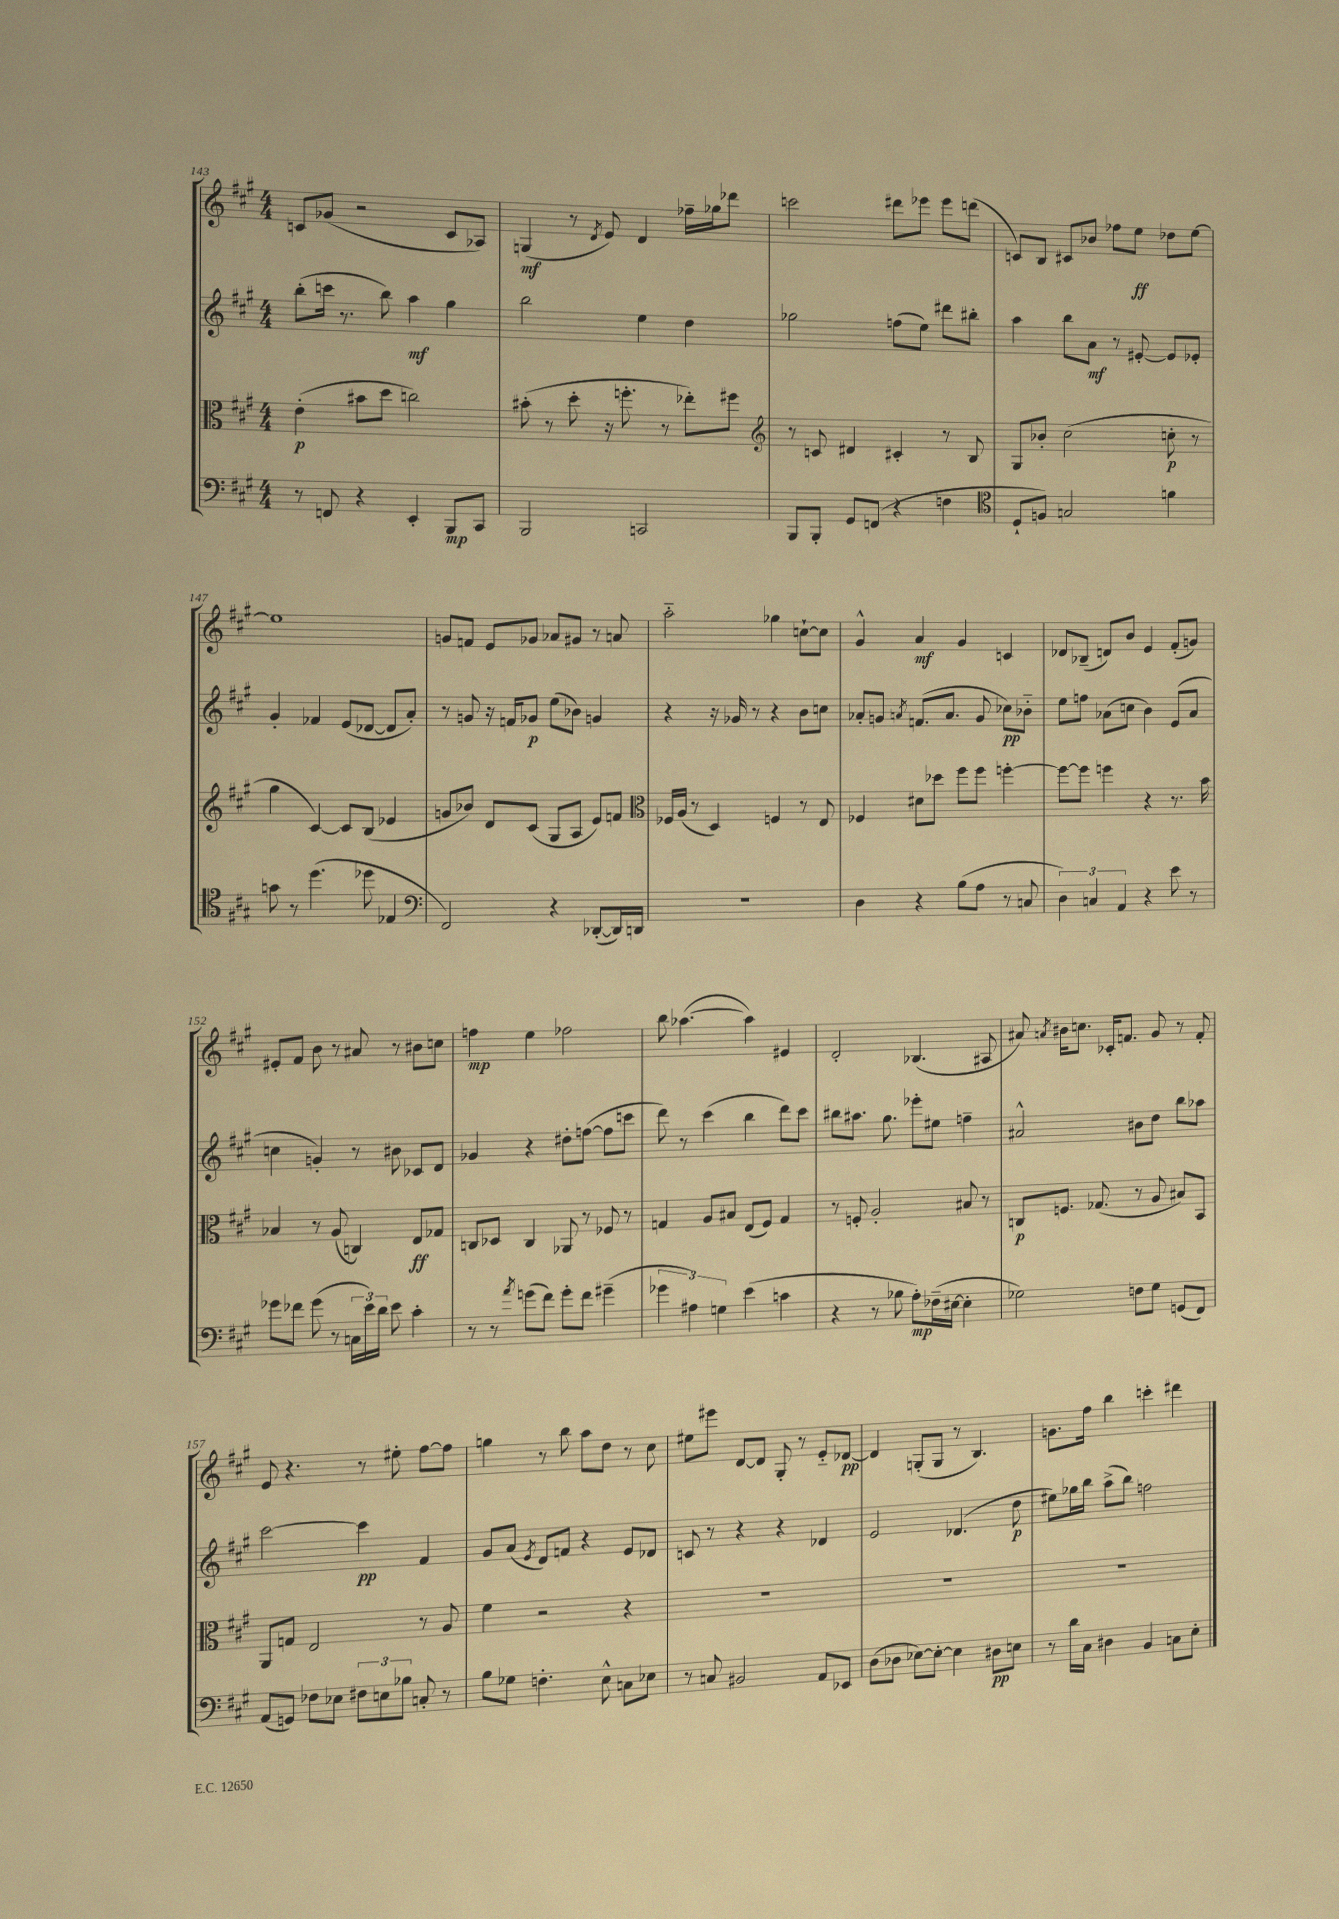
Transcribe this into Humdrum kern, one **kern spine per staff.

**kern	**dynam	**kern	**dynam	**kern	**dynam	**kern	**dynam
*part4	*part4	*part3	*part3	*part2	*part2	*part1	*part1
*staff4	*staff4	*staff3	*staff3	*staff2	*staff2	*staff1	*staff1
*clefF4	*	*clefC3	*	*clefG2	*	*clefG2	*
*k[f#c#g#]	*	*k[f#c#g#]	*	*k[f#c#g#]	*	*k[f#c#g#]	*
*M4/4	*	*M4/4	*	*M4/4	*	*M4/4	*
=143	=143	=143	=143	=143	=143	=143	=143
8r	.	(4e'\	p	(8bb'\L	.	8cn/L	.
8FFn/	.	.	.	16cccn\Jk	.	(8g-X/J	.
.	.	.	.	8.r	.	.	.
4r	.	8b#X\L	.	.	.	2r	.
.	.	8dd\J	.	8bb\)	.	.	.
4EE'/	.	2ccn\)	.	4aa\	mf	.	.
8BBB/L	mp	.	.	4gg#\	.	8c/L	.
8CC#/J	.	.	.	.	.	8A-X/J)	.
=144	=144	=144	=144	=144	=144	=144	=144
2BBB/	.	(8b#X'\	.	2bb\	.	(4Gn/	mf
.	.	8r	.	.	.	.	.
.	.	8dd'\	.	.	.	8r	.
.	.	.	.	.	.	8qd/	.
.	.	16r	.	.	.	8e/)	.
.	.	8.ffn'\	.	.	.	.	.
2CCn/	.	.	.	4ee\	.	4d/	.
.	.	8r	.	.	.	.	.
.	.	8ee-X'\L)	.	4dd\	.	16ff-X~\LL	.
.	.	.	.	.	.	16gg-X\J	.
.	.	8ff#X\J	.	.	.	8ddd-X\J	.
=145	=145	=145	=145	=145	=145	=145	=145
*	*	*clefG2	*	*	*	*	*
8BBB/L	.	8r	.	2gg-X\	.	2cccn\	.
8BBB'/J	.	8cn/	.	.	.	.	.
8GG#/L	.	4d#X/	.	.	.	.	.
(8FFn/J	.	.	.	.	.	.	.
4r	.	4c#X'/	.	(8ffn\L	.	8ddd#X\L	.
.	.	.	.	8ee\J)	.	8eee-X\J	.
4Fn\	.	8r	.	8ddd#X\L	.	8eee-\L	.
.	.	8B/	.	8bb#X'\J	.	(8dddn\J	.
=146	=146	=146	=146	=146	=146	=146	=146
*clefC4	*	*	*	*	*	*	*
8D`/L	.	8G#/L	.	4aa\	.	8cn/L)	.
8Fn/J)	.	8b-X'/J	.	.	.	8B/J	.
2Gn/	.	(2cc#\	.	8bb\L	.	8c#X/L	.
.	.	.	.	8a\J	mf	8b-X/J	.
.	.	.	.	8r	.	8ff-X\L	.
.	.	.	.	[8e#X'/	.	8ee\J	ff
4fn\	.	8ccn'\	p	8e#/L]	.	8dd-X\L	.
.	.	8r	.	8e-X'/J	.	[8ee\J	.
!!LO:LB:g=z
=147	=147	=147	=147	=147	=147	=147	=147
8gn\	.	4gg#\	.	4g#'/	.	1ee]	.
8r	.	.	.	.	.	.	.
(4.dd\	.	[4c#/)	.	4f-X/	.	.	.
.	.	8c#/L]	.	(8e/L	.	.	.
8dd-X\	.	(8B/J	.	[8d-X/J	.	.	.
4E-X/	.	4e-X/	.	8d-/L]	.	.	.
.	.	.	.	8a'/J)	.	.	.
=148	=148	=148	=148	=148	=148	=148	=148
*clefF4	*	*	*	*	*	*	*
2FF#/)	.	8gn/L	.	8r	.	8gn/L	.
.	.	8b-X/J)	.	8gn/	.	8fn/J	.
.	.	8d/L	.	16r	.	8e/L	.
.	.	.	.	16fn/KL	.	.	.
.	.	(8c#/J	.	8g-X/J	p	8g-X/J	.
4r	.	8G#/L	.	(8ee\L	.	8a-X/L	.
.	.	8A/J	.	8b-X\J)	.	8g#X/J	.
([8DD-X'/L	.	8e/L)	.	4gn/	.	8r	.
16DD-/L])	.	8fn/J	.	.	.	8an/	.
16DDn/JJ	.	.	.	.	.	.	.
=149	=149	=149	=149	=149	=149	=149	=149
*	*	*clefC3	*	*	*	*	*
1r	.	16F-X/LL	.	4r	.	2aa\	.
.	.	(16A/JJ	.	.	.	.	.
.	.	8r	.	.	.	.	.
.	.	4D/)	.	16r	.	.	.
.	.	.	.	16g-X/	.	.	.
.	.	.	.	8r	.	.	.
.	.	4Fn/	.	4r	.	4gg-X\	.
.	.	8r	.	8b\L	.	[8ccn`\L	.
.	.	8E/	.	8ccn\J	.	8cc\J]	.
=150	=150	=150	=150	=150	=150	=150	=150
4D\	.	4F-X/	.	8a-X'/L	.	4g#^^/	.
.	.	.	.	8gn/J	.	.	.
.	.	.	.	8qan/	.	.	.
4r	.	8d#X\L	.	(8.fn/L	.	4a/	mf
.	.	8dd-X\J	.	.	.	.	.
.	.	.	.	8.a/J	.	.	.
(8B\L	.	8ff#\L	.	.	.	4g#/	.
8A\J	.	8ff#\J	.	8g/	.	.	.
8r	.	[4ffn'\	.	8cc-X\L)	pp	4cn/	.
8Cn/	.	.	.	8b-X\J	.	.	.
=151	=151	=151	=151	=151	=151	=151	=151
6D\)	.	8ff\L_	.	8ee\L	.	8d-X/L	.
.	.	8ff\J]	.	8ffn\J	.	(8B-X~/J	.
6Cn/	.	.	.	.	.	.	.
.	.	4ffn\	.	(8a-X\L	.	8dn/L)	.
6AA/	.	.	.	.	.	.	.
.	.	.	.	8ccn\J	.	8b/J	.
4r	.	4r	.	4b\)	.	4e/	.
8e\	.	8.r	.	(8e/L	.	(8f#'/L	.
8r	.	.	.	8a-/J	.	8gn/J)	.
.	.	16b\	.	.	.	.	.
!!LO:LB:g=z
=152	=152	=152	=152	=152	=152	=152	=152
8g-X\L	.	4B-X/	.	4ccn\	.	8e#X'/L	.
8f-X\J	.	.	.	.	.	8f#/J	.
(8g-\	.	8r	.	4gn'/)	.	8b\	.
8r	.	(8A/	.	.	.	8r	.
24Cn\LL	.	4Cn/)	.	8r	.	8a#X/	.
24e\)	.	.	.	.	.	.	.
24d\JJ	.	.	.	.	.	.	.
8e\	.	.	.	8b#X\	.	8r	.
4c#'\	.	8E/L	ff	8c-X/L	.	8b#X\L	.
.	.	8G-X/J	.	8d/J	.	8ccn\J	.
=153	=153	=153	=153	=153	=153	=153	=153
8r	.	8Cn/L	.	4g-X/	.	4ffn\	mp
8r	.	8D-X/J	.	.	.	.	.
8qa/	.	.	.	.	.	.	.
(8gn\L	.	4C/	.	4r	.	4ee\	.
8f#\J)	.	.	.	.	.	.	.
8g'\L	.	8AA-X/	.	8dd#X'\L	.	2ff-X\	.
8f#\J	.	8r	.	([8ffn\J	.	.	.
(4g#X~\	.	8F-X/	.	8ff\L]	.	.	.
.	.	8r	.	8cccn\J	.	.	.
=154	=154	=154	=154	=154	=154	=154	=154
6g-X\	.	4Gn/	.	8ddd\)	.	8bb\	.
.	.	.	.	8r	.	([4.aa-X\	.
6A#X\)	.	.	.	.	.	.	.
.	.	8A/L	.	(4ccc#\	.	.	.
6Gn\	.	.	.	.	.	.	.
.	.	8B#X/J	.	.	.	.	.
(4e\	.	(8E/L	.	4bb\	.	4aa-\])	.
.	.	8F#/J)	.	.	.	.	.
4cn\	.	4G/	.	8ddd\L)	.	4e#X/	.
.	.	.	.	8ccc#\J	.	.	.
=155	=155	=155	=155	=155	=155	=155	=155
4r	.	8r	.	8bb#X\L	.	2d'/	.
.	.	8Fn'/	.	8.aa#X\J	.	.	.
8r	.	2A'/	.	.	.	.	.
.	.	.	.	8.gg#\	.	.	.
8B-X\	.	.	.	.	.	.	.
8A'\L)	mp	.	.	8eee-X'\L	.	(4.B-X/	.
(16F-X~\L	.	.	.	8ee#X\J	.	.	.
[16E#X\JJ	.	.	.	.	.	.	.
4E#'\]	.	8B#X/	.	4ffn~\	.	.	.
.	.	8r	.	.	.	8A#X/	.
=156	=156	=156	=156	=156	=156	=156	=156
2G-X\)	.	8Cn/L	p	2a#X^^/	.	8a#X/)	.
.	.	.	.	.	.	8qan/	.
.	.	8.Fn/J	.	.	.	16b#X\KL	.
.	.	.	.	.	.	8.ccn\J	.
.	.	(8.G-X/	.	.	.	.	.
.	.	.	.	.	.	16c-X'/KL	.
.	.	.	.	.	.	8.fn/J	.
8Fn\L	.	8r	.	8b#X\L	.	.	.
8G-\J	.	8A/	.	8dd\J	.	8g#/	.
(8GGn/L	.	8B#X/L)	.	8bb\L	.	8r	.
8FF#/J)	.	8BB/J	.	8aa-X\J	.	8f'/	.
!!LO:LB:g=z
=157	=157	=157	=157	=157	=157	=157	=157
(8AA/L	.	8AA/L	.	[2ccc#\	.	8e/	.
8GGn/J)	.	8Gn/J	.	.	.	4.r	.
8F-X\L	.	2E/	.	.	.	.	.
8E-X\J	.	.	.	.	.	.	.
12F#X\L	.	.	.	4ccc#\]	pp	8r	.
12En\	.	.	.	.	.	.	.
.	.	.	.	.	.	8ee#X'\	.
12B-X\J	.	.	.	.	.	.	.
8Cn'/	.	8r	.	4f#/	.	[8ff#\L	.
8r	.	8A/	.	.	.	8ff#\J]	.
=158	=158	=158	=158	=158	=158	=158	=158
8B\L	.	4f#\	.	8g#/L	.	4ggn\	.
8G-X\J	.	.	.	(8a/J	.	.	.
.	.	.	.	8qe/	.	.	.
4.Fn'\	.	2r	.	8d/L)	.	8r	.
.	.	.	.	8fn/J	.	8bb\	.
.	.	.	.	4r	.	8aa\L	.
8E^^\	.	.	.	.	.	8dd\J	.
8Cn\L	.	4r	.	8e/L	.	8r	.
8E-X\J	.	.	.	8d-X/J	.	8cc#\	.
=159	=159	=159	=159	=159	=159	=159	=159
8r	.	1r	.	8cn/	.	8ee#X\L	.
8Cn/	.	.	.	8r	.	8eee#X\J	.
2BB#X/	.	.	.	4r	.	[8d/L	.
.	.	.	.	.	.	8d/J]	.
.	.	.	.	4r	.	8G#'/	.
.	.	.	.	.	.	8r	.
8AA/L	.	.	.	4d-X/	.	8e/L	.
8EE-X/J	.	.	.	.	.	[8d-X/J	pp
=160	=160	=160	=160	=160	=160	=160	=160
(8D\L	.	1r	.	2e/	.	4d-/]	.
8D-X\J	.	.	.	.	.	.	.
[8E-X\L)	.	.	.	.	.	(8Gn'/L	.
8E-'\J_	.	.	.	.	.	8G/J	.
4E-\]	.	.	.	(4.d-X/	.	8r	.
.	.	.	.	.	.	4.B/)	.
8D#X\L	pp	.	.	.	.	.	.
8En\J	.	.	.	8dd\	p	.	.
=161	=161	=161	=161	=161	=161	=161	=161
8r	.	1r	.	8ee#X\L)	.	8.gn\L	.
16d\LL	.	.	.	16gg-X\L	.	.	.
16C#\JJ	.	.	.	16bb\JJ	.	16ff#\Jk	.
4D#X\	.	.	.	(8aa^\L	.	4bb\	.
.	.	.	.	8bb\J)	.	.	.
4BB/	.	.	.	2ffn\	.	4cccn'\	.
8Cn\L	.	.	.	.	.	4ddd#X\	.
8E'\J	.	.	.	.	.	.	.
==	==	==	==	==	==	==	==
*-	*-	*-	*-	*-	*-	*-	*-
